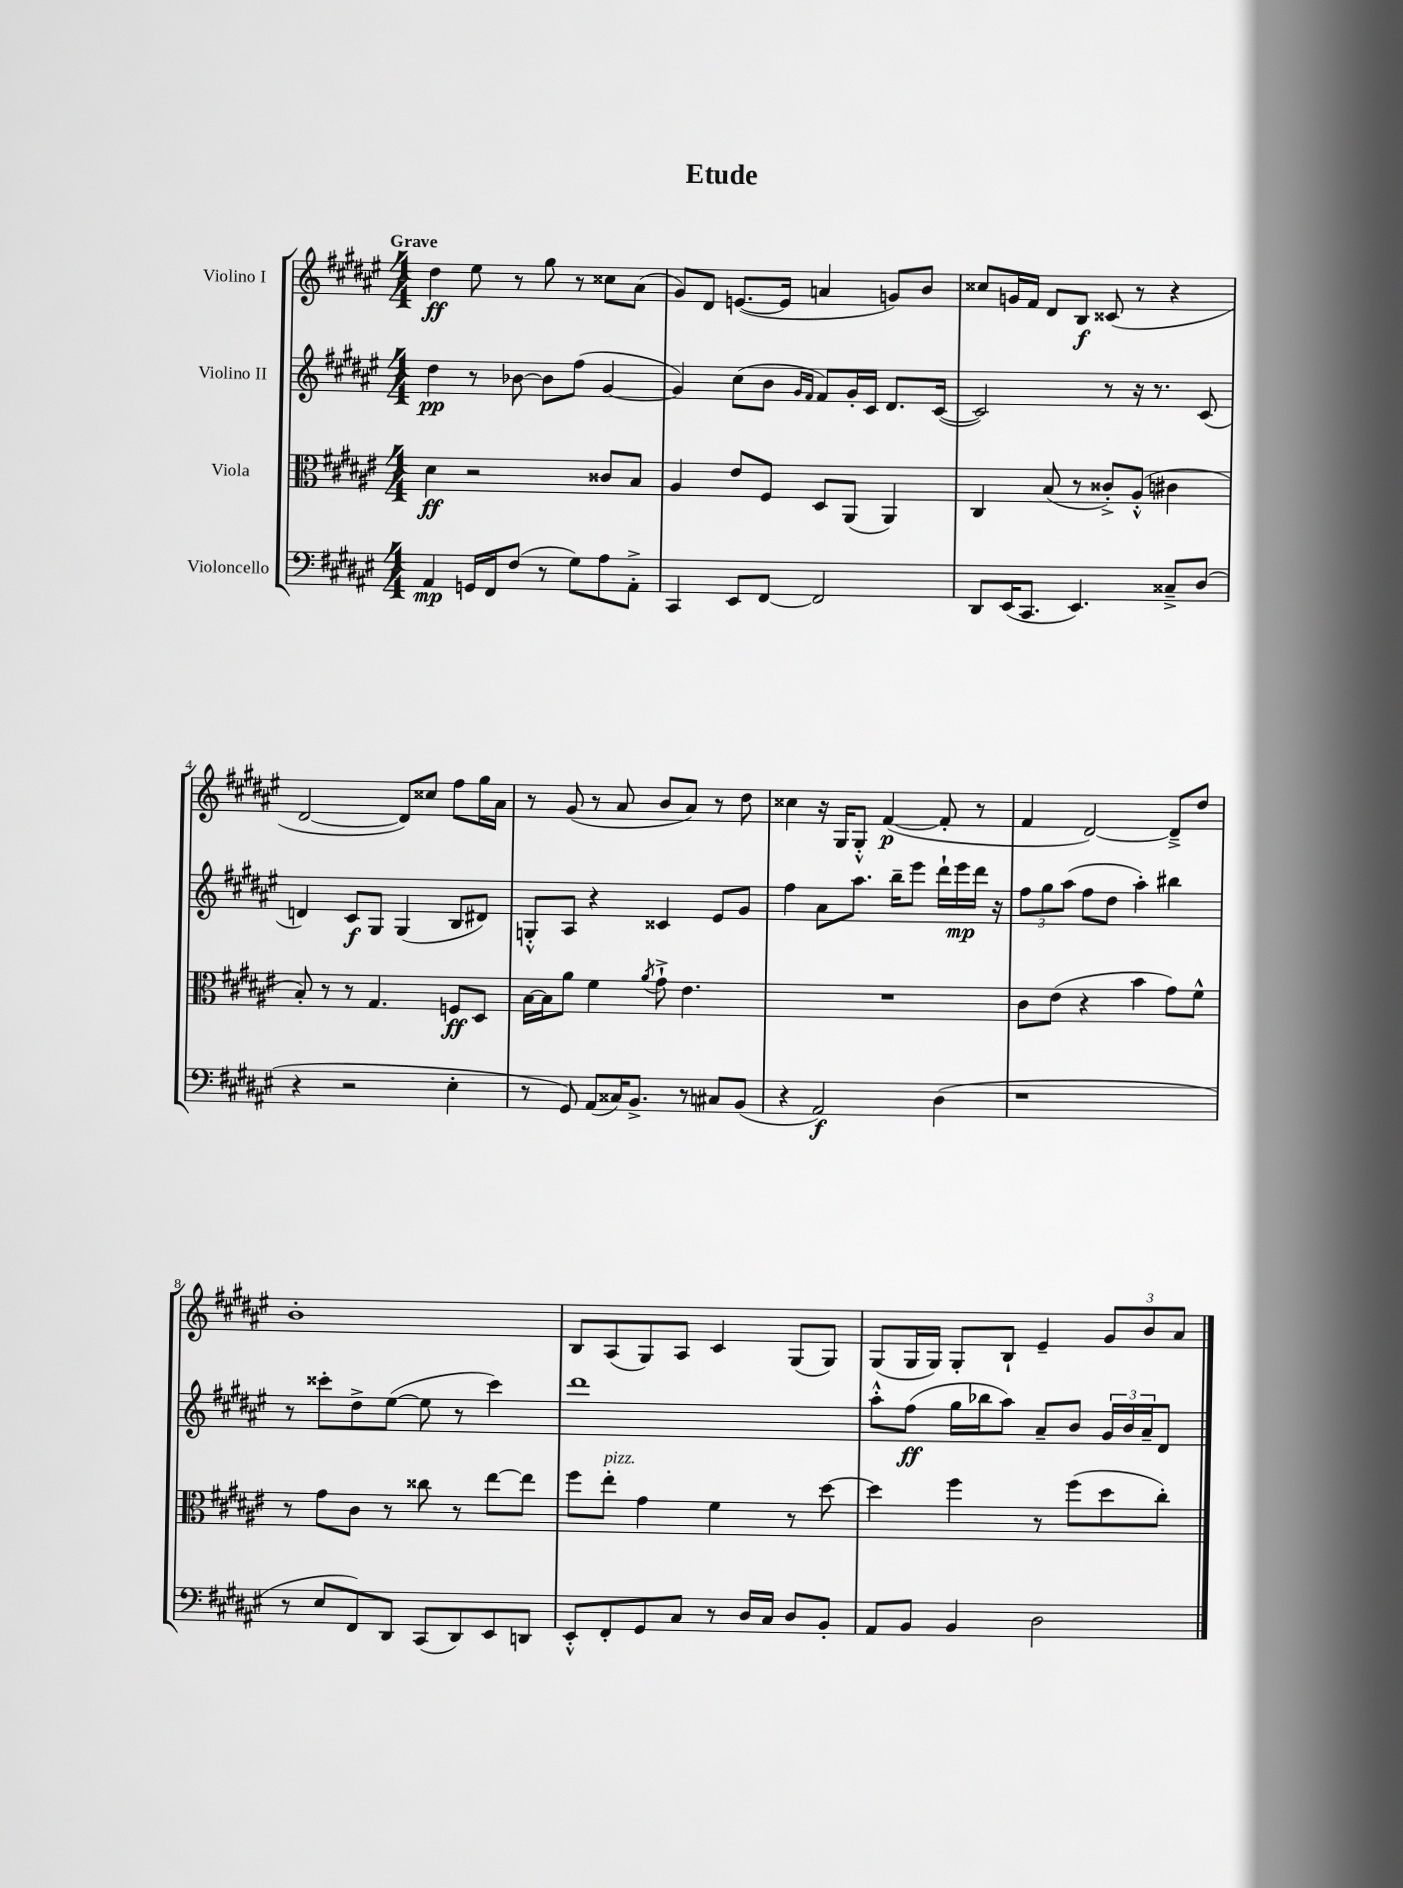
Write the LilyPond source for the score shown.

\header { title = "Etude" }
<<
\new StaffGroup <<
\new Staff = "s0" \with { instrumentName = "Violino I" } {
    \clef treble \key fis \major \numericTimeSignature \time 4/4 \tempo "Grave"
    dis''4\ff eis''8 r8 gis''8 r8 cisis''8 ais'8( |
    gis'8) dis'8 e'8.~( e'16 a'4 g'8) b'8 |
    cisis''8 g'16 fis'16 dis'8 b8\f cisis'8( r8 r4 |
    dis'2~ dis'8) cisis''8 fis''8 gis''16 ais'16 |
    r8 gis'8( r8 ais'8 b'8 ais'8) r8 dis''8 |
    cisis''4 r16 gis16 gis8-.-^ fis'4~\p( fis'8-. r8 |
    fis'4 dis'2~) dis'8---> dis''8 |
    b'1-. |
    b8 ais8( gis8) ais8 cis'4 gis8( gis8) |
    gis8( gis16 gis16) gis8-. b8-! eis'4-- \tuplet 3/2 { gis'8 b'8 ais'8 } \bar "|." |
}
\new Staff = "s1" \with { instrumentName = "Violino II" } {
    \clef treble \key fis \major \numericTimeSignature \time 4/4
    dis''4\pp r8 bes'8~ bes'8 fis''8( gis'4~ |
    gis'4) cis''8( b'8 \grace { gis'16 fis'16 } fis'8) gis'16-. cis'16 dis'8. cis'16~( |
    cis'2) r8 r16 r8. cis'8( |
    d'4) cis'8\f gis8 gis4( b8 dis'8) |
    g8-.-^ ais8 r4 cisis'4 eis'8 gis'8 |
    fis''4 ais'8 ais''8. b''16-- eis'''8 dis'''16-! eis'''16\mp dis'''16 r16 |
    \tuplet 3/2 { fis''8 gis''8 ais''8( } fis''8 dis''8 ais''4-.) bis''4 |
    r8 cisis'''8-. dis''8-> eis''8~( eis''8 r8 cisis'''4) |
    dis'''1 |
    ais''8-.-^ fis''8\ff( gis''16 bes''16 ais''8) ais'8-- b'8 \tuplet 3/2 { gis'16 b'16 ais'16-- } dis'8 \bar "|." |
}
\new Staff = "s2" \with { instrumentName = "Viola" } {
    \clef alto \key fis \major \numericTimeSignature \time 4/4
    dis'4\ff r2 cisis'8 b8 |
    ais4 eis'8 fis8 dis8 ais,8( ais,4) |
    cis4 b8( r8 cisis'8-.->) ais8-.-^( cis'4 |
    b8-.) r8 r8 gis4. f8\ff dis8 |
    b16~ b16 ais'8 fis'4 \acciaccatura { ais'8 } gis'8-!-> eis'4. |
    R1 |
    cis'8 eis'8( r4 b'4 gis'8) fis'8-^ |
    r8 gis'8 cis'8 r8 cisis''8 r8 eis''8~ eis''8 |
    fis''8 eis''8-.^\markup { \italic "pizz." } gis'4 fis'4 r8 dis''8~ |
    dis''4 fis''4 r8 fis''8( dis''8 cis''8-.) \bar "|." |
}
\new Staff = "s3" \with { instrumentName = "Violoncello" } {
    \clef bass \key fis \major \numericTimeSignature \time 4/4
    ais,4\mp g,16 fis,16 fis8( r8 gis8) ais8 ais,8-.-> |
    cis,4 eis,8 fis,8~ fis,2 |
    dis,8 eis,16( cis,8. eis,4.) cisis8---> dis8( |
    r4 r2 eis4-. |
    r8 gis,8) ais,8( cisis16) b,8.-> r8 cis8 b,8( |
    r4 ais,2\f) dis4( |
    r1 |
    r8 eis8 fis,8) dis,8 cis,8( dis,8) eis,8 d,8 |
    eis,8-.-^ fis,8-. gis,8 cis8 r8 dis16 cis16 dis8 b,8-. |
    ais,8 b,8 b,4 dis2 \bar "|." |
}
>>
>>
